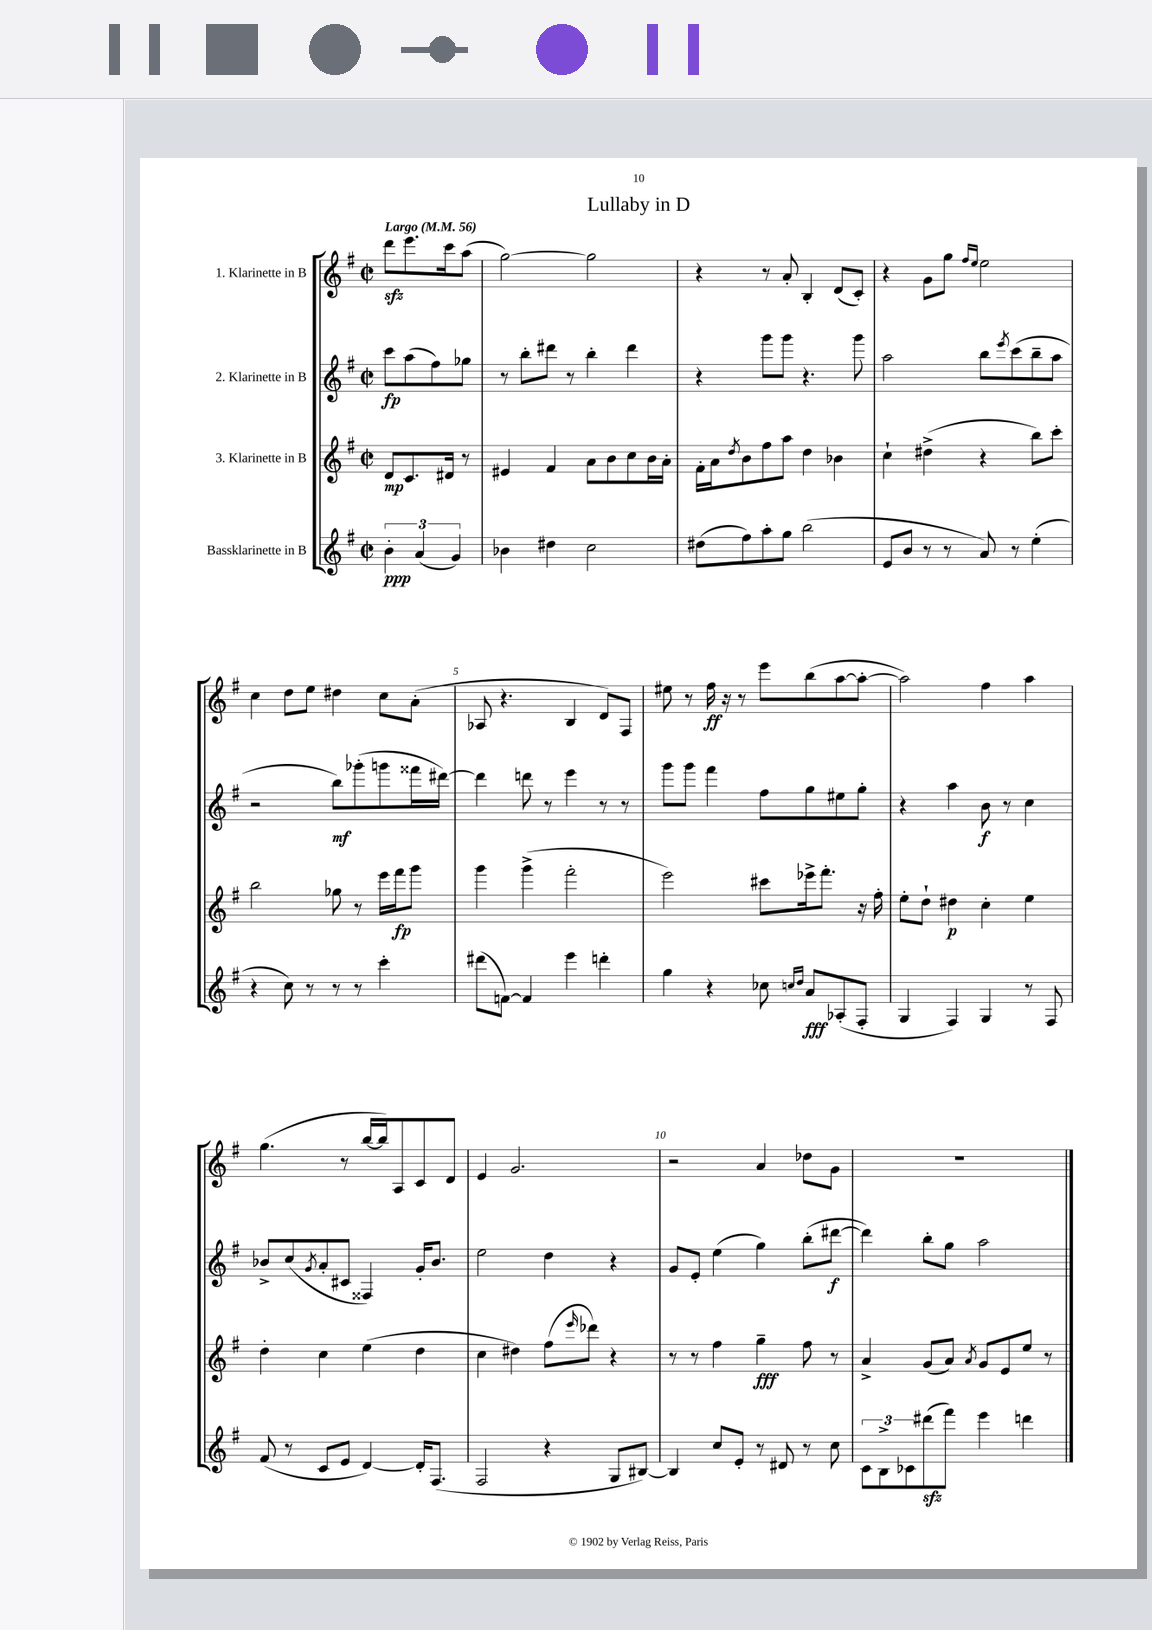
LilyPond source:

\header { title = "Lullaby in D" }
<<
\new StaffGroup <<
\new Staff = "s0" \with { instrumentName = "1. Klarinette in B" } {
    \clef treble \key g \major \defaultTimeSignature \time 2/2 \partial 2 \tempo "Largo" 4 = 56
    d'''8\sfz e'''8. c'''16 a''8( |
    g''2~) g''2 |
    r4 r8 a'8-. b4-. d'8( c'8-.) |
    r4 g'8 g''8 \grace { fis''16 e''16 } e''2 |
    c''4 d''8 e''8 dis''4 c''8 a'8-.( |
    aes8 r4. b4 d'8) fis8 |
    eis''8 r8 fis''16\ff r16 r8 e'''8 b''8( a''8~ a''8~-. |
    a''2) fis''4 a''4 |
    g''4.( r8 b''16~ b''16) a8 c'8 d'8 |
    e'4 g'2. |
    r2 a'4 des''8 g'8 |
    R1 \bar "|." |
}
\new Staff = "s1" \with { instrumentName = "2. Klarinette in B" } {
    \clef treble \key g \major \defaultTimeSignature \time 2/2 \partial 2
    c'''8\fp a''8( fis''8) ges''8 |
    r8 b''8-. dis'''8 r8 b''4-. dis'''4 |
    r4 g'''8 g'''8 r4. g'''8 |
    a''2 b''8 \acciaccatura { e'''8 } c'''8( b''8-- a''8 |
    r2 b''8\mf) ges'''8-.( g'''8 fisis'''16 dis'''16~) |
    dis'''4 d'''8 r8 e'''4 r8 r8 |
    g'''8 g'''8 fis'''4 fis''8 g''8 eis''8 g''8-. |
    r4 a''4 b'8\f r8 c''4 |
    bes'8-> c''8( \acciaccatura { g'8 } a'8-. cis'8 fisis4) g'16-. bes'8. |
    e''2 d''4 r4 |
    g'8 e'8-. e''4( g''4) b''8-.( dis'''8~\f |
    dis'''4) b''8-. g''8 a''2 \bar "|." |
}
\new Staff = "s2" \with { instrumentName = "3. Klarinette in B" } {
    \clef treble \key g \major \defaultTimeSignature \time 2/2 \partial 2
    d'8\mp c'8. dis'16 r8 |
    eis'4 fis'4 a'8 b'8 c''8 b'16 a'16-. |
    fis'16-. a'16 \acciaccatura { d''8 } b'8 fis''8 a''8 d''4 bes'4 |
    c''4-! dis''4->( r4 b''8) c'''8-. |
    b''2 ges''8 r8 e'''16 fis'''16\fp g'''8 |
    g'''4 g'''4->( fis'''2-. |
    e'''2) cis'''8 ees'''16-> fis'''8.-. r16 fis''16-. |
    e''8-. d''8-! dis''4\p c''4-. e''4 |
    d''4-. c''4 e''4( d''4 |
    c''4 dis''4) fis''8( \grace { e'''16 } des'''8) r4 |
    r8 r8 fis''4 g''4--\fff fis''8 r8 |
    a'4-> g'8( a'8) \acciaccatura { a'8 } g'8 e'8 e''8 r8 \bar "|." |
}
\new Staff = "s3" \with { instrumentName = "Bassklarinette in B" } {
    \clef treble \key g \major \defaultTimeSignature \time 2/2 \partial 2
    \tuplet 3/2 { b'4-.\ppp a'4( g'4) } |
    bes'4 dis''4 c''2 |
    dis''8( fis''8) a''8-. g''8 b''2( |
    e'8 b'8 r8 r8 a'8) r8 e''4-.( |
    r4 c''8) r8 r8 r8 c'''4-. |
    dis'''8( f'8~) f'4 e'''4 d'''4-. |
    g''4 r4 ces''8 \grace { c''16 d''16 } a'8\fff aes8-.( fis8-. |
    g4 fis4) g4 r8 fis8 |
    fis'8( r8 c'8 e'8 d'4~) d'16-. fis8.( |
    fis2 r4 g8 bis8~) |
    bis4 c''8 e'8-. r8 dis'8 r8 c''8 |
    \tuplet 3/2 { c'8 b8-> ces'8 } dis'''8\sfz( fis'''8) e'''4 d'''4 \bar "|." |
}
>>
>>
\layout { \context { \Score \override BarNumber.break-visibility = ##(#f #t #t) barNumberVisibility = #(every-nth-bar-number-visible 5) } }
